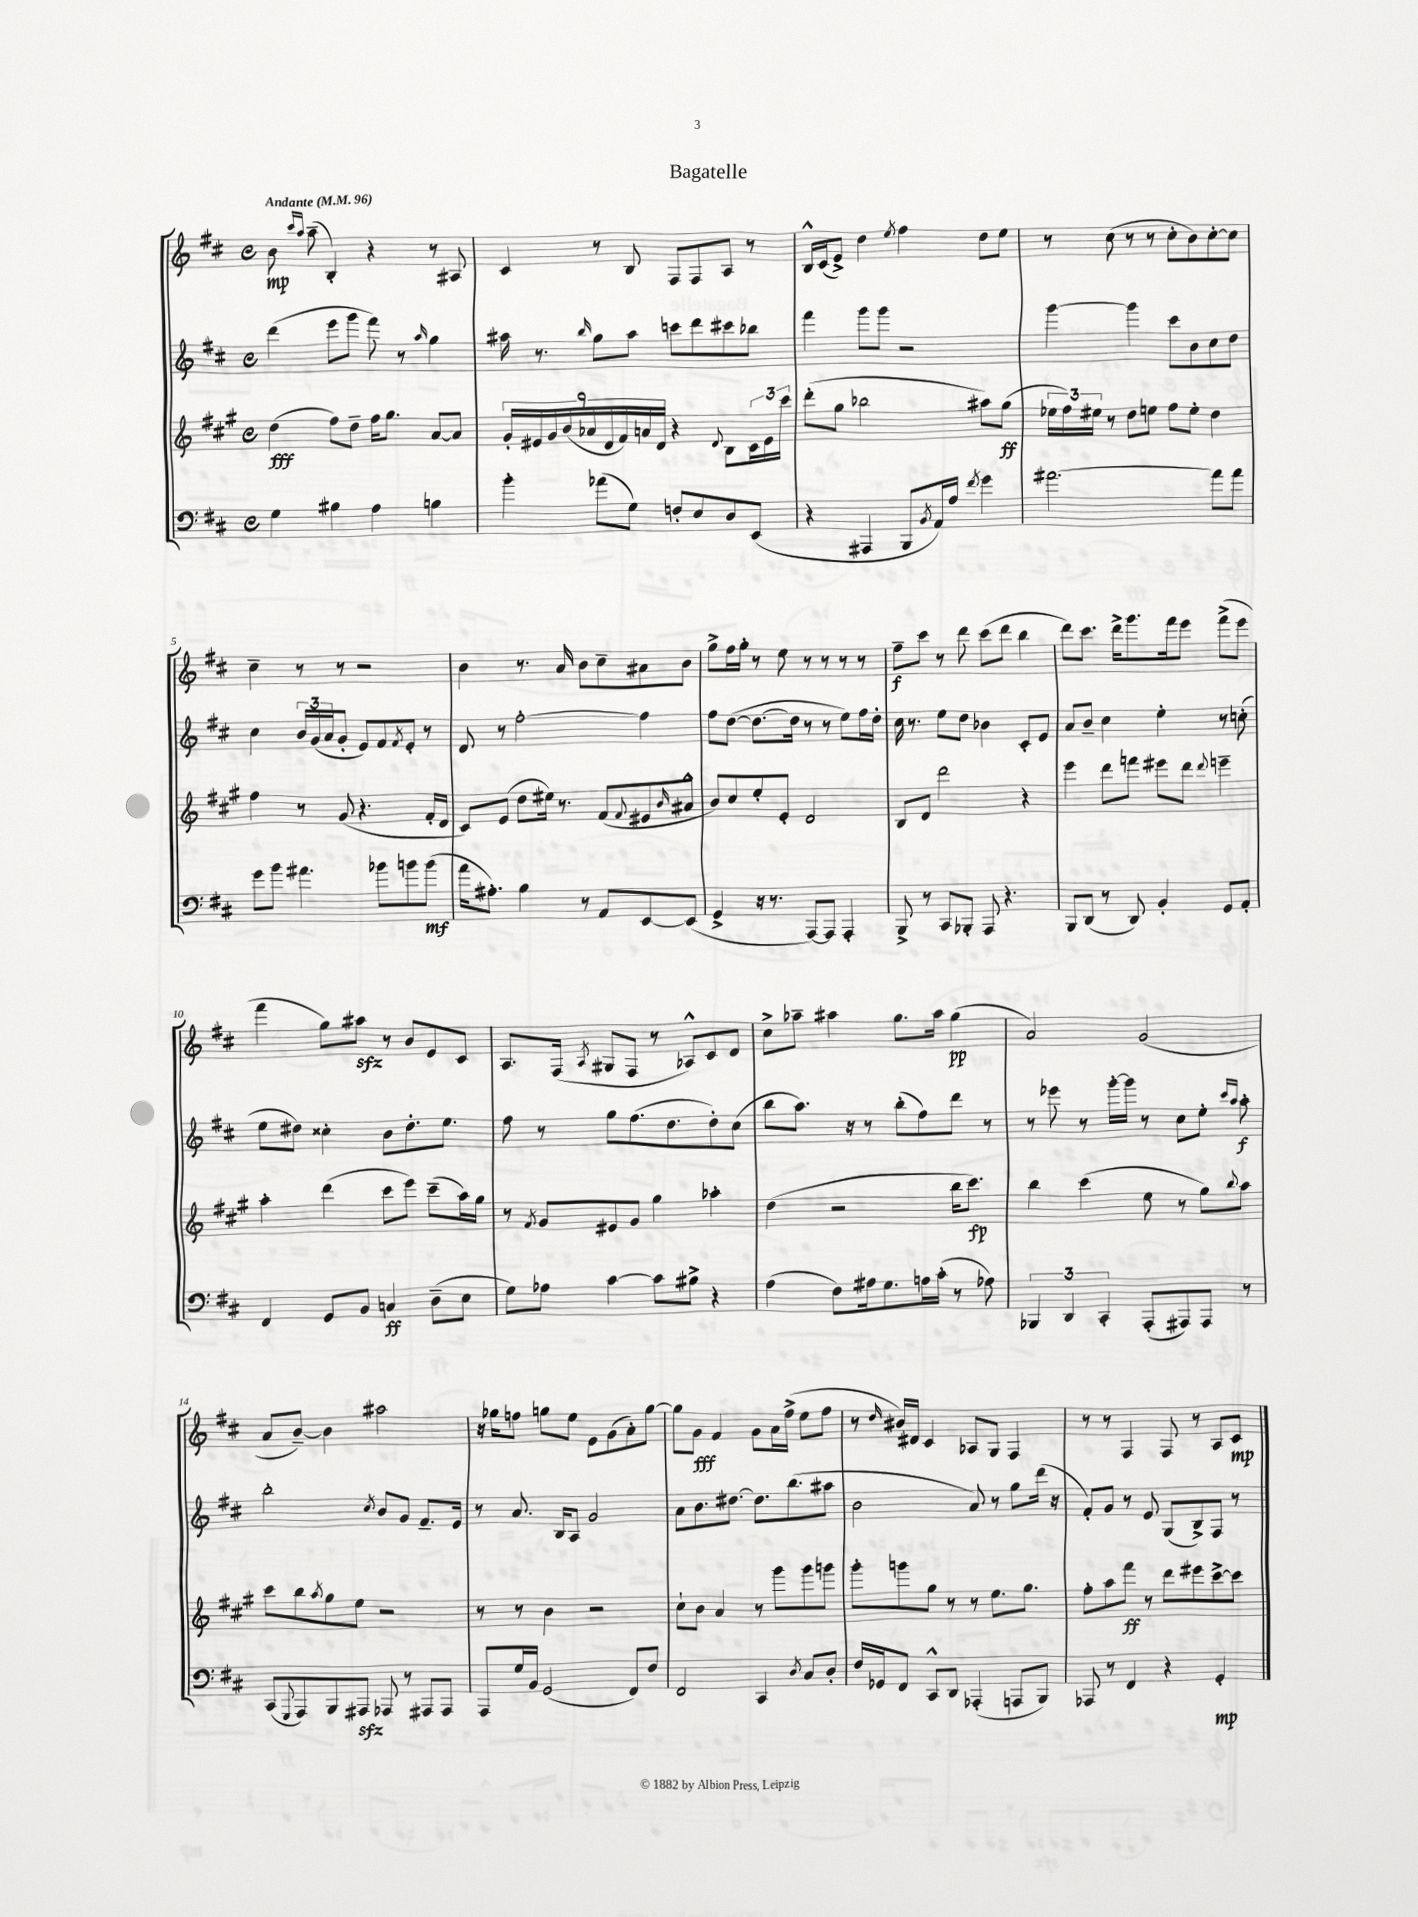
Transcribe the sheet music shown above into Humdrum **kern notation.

**kern	**dynam	**kern	**dynam	**kern	**dynam	**kern	**dynam
*part4	*part4	*part3	*part3	*part2	*part2	*part1	*part1
*staff4	*staff4	*staff3	*staff3	*staff2	*staff2	*staff1	*staff1
*clefF4	*	*clefG2	*	*clefG2	*	*clefG2	*
*k[f#c#]	*	*k[f#c#g#]	*	*k[f#c#]	*	*k[f#c#]	*
*M4/4	*	*M4/4	*	*M4/4	*	*M4/4	*
*met(c)	*	*met(c)	*	*met(c)	*	*met(c)	*
*MM96	*	*MM96	*	*MM96	*	*MM96	*
=1	=1	=1	=1	=1	=1	=1	=1
!	!	!	!	!	!	!LO:TX:a:B:t=Andante	!
4G\	.	(4dd\	fff	(4ddd\	.	8b\	mp
.	.	.	.	.	.	16qqccc#/LL	.
.	.	.	.	.	.	16qqaa/JJ	.
.	.	.	.	.	.	(8aa~\	.
4B#X\	.	8ff#\L)	.	8eee\L	.	4B'/)	.
.	.	8dd~\J	.	8ggg\J	.	.	.
4A\	.	16ff#\KL	.	8fff#\)	.	4r	.
.	.	8.gg#\J	.	.	.	.	.
.	.	.	.	8r	.	.	.
.	.	.	.	16qqaa/	.	.	.
4Bn\	.	[8a/L	.	4gg\	.	8r	.
.	.	8a/J]	.	.	.	8A#X/	.
=2	=2	=2	=2	=2	=2	=2	=2
4b'\	.	18g#'/LL	.	16aa#X\	.	4c#/	.
.	.	18e#X/	.	.	.	.	.
.	.	.	.	8.r	.	.	.
.	.	18g#/	.	.	.	.	.
.	.	(18b/	.	.	.	.	.
.	.	18a-X/	.	.	.	.	.
.	.	.	.	16qqbb/	.	.	.
(8a-X\L	.	.	.	8gg\L	.	8r	.
.	.	18d/	.	.	.	.	.
.	.	18f#/)	.	.	.	.	.
8G\J)	.	.	.	8aa#\J	.	8B/	.
.	.	18an/	.	.	.	.	.
.	.	18d/JJ	.	.	.	.	.
8Fn'/L	.	4r	.	8cccn\L	.	8F#/L	.
8E/	.	.	.	8ddd\	.	8F#/	.
.	.	8qqd/	.	.	.	.	.
8D/	.	8B\L	.	8ccc#X\	.	8A/J	.
(8EE/J	.	24c#\L	.	8bb-X\J	.	8r	.
.	.	24e#\	.	.	.	.	.
.	.	24ccc#\JJ	.	.	.	.	.
=3	=3	=3	=3	=3	=3	=3	=3
4r	.	(8ddd'\L	.	4fff#\	.	16B^^/LL	.
.	.	.	.	.	.	(16c#/J	.
.	.	8gg#\J	.	.	.	8e^/J)	.
4AAA#X/	.	2bb-X\	.	8ggg\L	.	4dd\	.
.	.	.	.	8ggg\J	.	.	.
.	.	.	.	.	.	8qee/	.
8BBB/L	.	.	.	2r	.	4ff#\	.
8qBB/	.	.	.	.	.	.	.
16AA/L)	.	.	.	.	.	.	.
16A/JJ	.	.	.	.	.	.	.
8qf#/	.	.	.	.	.	.	.
4g\	.	8aa#X\L)	.	.	.	8dd\L	.
.	.	(8gg#\J	ff	.	.	8ee\J	.
=4	=4	=4	=4	=4	=4	=4	=4
[2.a#X\	.	24ee-X\LL	.	[4ggg\	.	8r	.
.	.	24ff#\)	.	.	.	.	.
.	.	24ee#X\JJ	.	.	.	.	.
.	.	8r	.	.	.	(8cc#\	.
.	.	8dd\L	.	4ggg\]	.	8r	.
.	.	8een\J	.	.	.	8r	.
.	.	8ff#\L	.	8ccc#\L	.	8cc#'\L	.
.	.	8ee'\J	.	8b\	.	8b\)	.
8a#\L]	.	4dd\	.	8cc#\	.	[8cc#'\	.
8a#\J	.	.	.	8dd\J	.	8cc#\J]	.
!!LO:LB:g=z
=5	=5	=5	=5	=5	=5	=5	=5
8g\L	.	4ff#\	.	4cc#\	.	4cc#~\	.
8b\J	.	.	.	.	.	.	.
4.a#X\	.	8r	.	24b/LL	.	8r	.
.	.	.	.	(24g/	.	.	.
.	.	.	.	24a/J	.	.	.
.	.	(8g#/	.	8g'/J	.	8r	.
.	.	4.r	.	8e/L)	.	2r	.
8b-X\L	.	.	.	8f#/	.	.	.
.	.	.	.	8qf#/	.	.	.
8bn\	.	.	.	8e'/J	.	.	.
(8b\J	mf	16f#'/LL	.	8r	.	.	.
.	.	16d/JJ	.	.	.	.	.
=6	=6	=6	=6	=6	=6	=6	=6
16a\KL	.	8c#/L)	.	8d/	.	4b\	.
8.A#X'\J)	.	.	.	.	.	.	.
.	.	(8e/J	.	8r	.	.	.
4B\	.	8dd\L	.	[2ff#'\	.	8.r	.
.	.	16ee#X\Jk)	.	.	.	.	.
.	.	8.r	.	.	.	16a/	.
8r	.	.	.	.	.	8b\L	.
8AA/L	.	(8f#/L	.	.	.	8cc#~\	.
.	.	8qqf#/	.	.	.	.	.
[8EE/	.	8e#X/	.	4ff#\]	.	8a#X\	.
.	.	16qqb/	.	.	.	.	.
(8EE/J]	.	8a#X^^/J	.	.	.	8b\J	.
=7	=7	=7	=7	=7	=7	=7	=7
4GG^/	.	8b/L)	.	8ff#\L	.	8gg^\L	.
.	.	8cc#/	.	([8dd\J	.	16ff#\L	.
.	.	.	.	.	.	16gg'\JJ	.
16r	.	8ee'/	.	8.dd\L_	.	8r	.
8.r	.	.	.	.	.	.	.
.	.	8e'/J	.	.	.	8ee\	.
.	.	.	.	16dd\Jk]	.	.	.
[8AAA/L)	.	2d/	.	8r	.	8r	.
8AAA/J]	.	.	.	8r	.	8r	.
4AAA'/	.	.	.	8ee\L)	.	8r	.
.	.	.	.	16ff#\L	.	8r	.
.	.	.	.	16dd'\JJ	.	.	.
=8	=8	=8	=8	=8	=8	=8	=8
8BBB^/	.	8B/L	.	16cc#\	.	8ff#~\L	f
.	.	.	.	8.r	.	.	.
8r	.	8d/J	.	.	.	8ccc#\J	.
8CC#/L	.	2ddd\	.	8ee\L	.	8r	.
8BBB-X'/J	.	.	.	8dd\J	.	8ddd\	.
8AAA/	.	.	.	4b-X\	.	(8ccc#\L	.
4.r	.	.	.	.	.	8ddd\J	.
.	.	4r	.	8c#'/L	.	4bb\	.
.	.	.	.	8e/J	.	.	.
=9	=9	=9	=9	=9	=9	=9	=9
8BBB/L	.	4eee\	.	8a/L	.	8ddd\L)	.
(8DD/J	.	.	.	8b~/J	.	8.ccc#\J	.
8r	.	8ddd\L	.	4cc#\	.	.	.
.	.	.	.	.	.	16ddd^\KL	.
8DD/)	.	8fffn\J	.	.	.	8.ggg\	.
4BB'/	.	8eee#X\L	.	4ee'\	.	.	.
.	.	.	.	.	.	16fff#\k	.
.	.	8ddd\J	.	.	.	8eee\J	.
.	.	8qqddd/	.	.	.	.	.
8GG/L	.	4eeen~\	.	8r	.	(8fff#^\L	.
8AA'/J	.	.	.	(8ccn'\	.	8eee\J	.
!!LO:LB:g=z
=10	=10	=10	=10	=10	=10	=10	=10
4FF#/	.	4aa'\	.	8ee\L	.	4fff#\	.
.	.	.	.	8dd#X\J)	.	.	.
8GG/L	.	(4ddd\	.	4cc##X'\	.	8gg\L)	.
8BB/J	.	.	.	.	.	8aa#Xzz\J	.
4Cn/	ff	8ccc#\L	.	8b\L	.	8r	.
.	.	8eee\J)	.	8.dd#'\	.	8b/L	.
(8D~\L	.	(8ccc#~\L	.	.	.	8e/	.
.	.	.	.	8.ee\J	.	.	.
8E\J	.	16aa\L)	.	.	.	8c#/J	.
.	.	16gg#\JJ	.	.	.	.	.
=11	=11	=11	=11	=11	=11	=11	=11
8G\L)	.	8r	.	8ff#\	.	8.A/L	.
.	.	8qf#/	.	.	.	.	.
8A-X\J	.	8g#/L	.	8r	.	.	.
.	.	.	.	.	.	(16F#/Jk	.
.	.	.	.	.	.	8qA/	.
[4c#\	.	8e#X/	.	8gg\L	.	8G#X/L	.
.	.	8g#/J	.	(8.ff#\	.	8F#/J	.
8c#\L]	.	4gg#\	.	.	.	8r	.
.	.	.	.	8.dd\	.	.	.
8B#X^\J	.	.	.	.	.	8A-X^^/L)	.
4r	.	4aa-X'\	.	8dd'\)	.	8c#/	.
.	.	.	.	(8cc#\J	.	8d/J	.
=12	=12	=12	=12	=12	=12	=12	=12
(4A\	.	(4dd\	.	8bb\L	.	8cc#^\L	.
.	.	.	.	8.aa\J)	.	8aa-X~\J	.
8F#\L)	.	2r	.	.	.	4aa#X\	.
.	.	.	.	16r	.	.	.
16A#X\k	.	.	.	8r	.	.	.
8.G\	.	.	.	.	.	.	.
.	.	.	.	(8bb'\L	.	8.gg\L	.
16An\L	.	.	.	8ff#\)	.	.	.
(16c#'\JJ	.	.	.	.	.	16aa#\Jk	.
8r	.	16bb\KL	.	8ddd\J	.	(4gg\	pp
.	.	8.ccc#\J)	fp	.	.	.	.
8A-X\)	.	.	.	8r	.	.	.
=13	=13	=13	=13	=13	=13	=13	=13
6BBB-X/	.	4bb\	.	8r	.	2a/)	.
.	.	.	.	8eee-X\	.	.	.
6DD/	.	.	.	.	.	.	.
.	.	(4ccc#\	.	8r	.	.	.
6CC#'/	.	.	.	.	.	.	.
.	.	.	.	[16ggg'\LL	.	.	.
.	.	.	.	16ggg\JJ]	.	.	.
(8AAA'/L	.	8ee\	.	8r	.	(2g/	.
8AAA#X/)	.	8r	.	8cc#\L	.	.	.
8AAA#/J	.	8gg#\L)	.	8ee'\J	.	.	.
.	.	.	.	16qqccc#/LL	.	.	.
.	.	8qqbb/	.	16qqaa/JJ	.	.	.
8r	.	8aa\J	.	8aa'\	f	.	.
!!LO:LB:g=z
=14	=14	=14	=14	=14	=14	=14	=14
(8CC#/L	.	8ccc#\L	.	2bb'\	.	8a/L	.
8qqGGG/	.	.	.	.	.	.	.
8AAA/)	.	8bb\	.	.	.	[8b~/J)	.
.	.	8qaa/	.	.	.	.	.
8BBB/	.	8gg#\	.	.	.	4b\]	.
8AAA#Xzz/J	.	8ee\J	.	.	.	.	.
.	.	.	.	8qcc#/	.	.	.
8AAA-X/	.	2r	.	8b/L	.	2aa#X\	.
8r	.	.	.	8g/J	.	.	.
8AAA#X/L	.	.	.	8.f#~/L	.	.	.
8AAA#/J	.	.	.	.	.	.	.
.	.	.	.	16e/Jk	.	.	.
=15	=15	=15	=15	=15	=15	=15	=15
8AAA/L	.	8r	.	8r	.	16r	.
.	.	.	.	.	.	16gg-X\KL	.
16G/L	.	8r	.	8.a/	.	8ffn\J	.
16BB/JJ	.	.	.	.	.	.	.
(2GG/	.	4b\	.	.	.	8ggn\L	.
.	.	.	.	16B/KL	.	.	.
.	.	.	.	8A/J	.	8ee\J	.
.	.	2r	.	2g/	.	8e\L	.
.	.	.	.	.	.	(8g\	.
8FF#/L)	.	.	.	.	.	8a'\)	.
8F#/J	.	.	.	.	.	[8gg\J	.
=16	=16	=16	=16	=16	=16	=16	=16
2FF#/	.	8cc#`\L	.	8a\L	.	8gg\L]	.
.	.	8b\J	.	8.b\	.	8g\J	fff
.	.	4a/	.	.	.	4f#/	.
.	.	.	.	[8.dd#X\J	.	.	.
4CC#/	.	8r	.	8.dd#\L]	.	8g\L	.
.	.	8ggg#\L	.	.	.	16a\L	.
.	.	.	.	(8.bb\	.	(16ff#^\JJ	.
8qD/	.	.	.	.	.	.	.
8C#/L	.	8ggg#\	.	.	.	8ee\L	.
8D'/J	.	8gggn\J	.	8aa#X\J	.	8ff#\J	.
=17	=17	=17	=17	=17	=17	=17	=17
16F#/LL	.	8ggg#'\L	.	2b\	.	8r	.
16GG-X/J	.	.	.	.	.	.	.
.	.	.	.	.	.	16qqdd/	.
8FF#/J	.	8gggn\	.	.	.	16b#X/LL)	.
.	.	.	.	.	.	16d#X/JJ	.
8CC#^^/L	.	8gg#\J	.	.	.	4c#/	.
8DD/J	.	8r	.	.	.	.	.
(4AAA-X'/	.	8r	.	8a/)	.	8A-X/L	.
.	.	8.ee\L	.	8r	.	8G/J	.
8AAAn/L	.	.	.	8gg\L	.	4F#/	.
.	.	8.gg#\J	.	.	.	.	.
8BBB/J)	.	.	.	(16ddd\Jk	.	.	.
.	.	.	.	16r	.	.	.
=18	=18	=18	=18	=18	=18	=18	=18
8AAA-X/	.	8ff#'\L	.	8f#'/L)	.	8r	.
8r	.	8aa\	.	8g/J	.	8r	.
4FF#/	.	8fff#\J	ff	8r	.	4F#/	.
.	.	8r	.	8e/	.	.	.
4r	.	8ddd\L	.	(8G/L	.	8F#/	.
.	.	8eee#X\	.	8B^/)	.	8r	.
4GG'/	mp	[8ccc#^\	.	8F#/J	.	8A/L	.
.	.	8ccc#\J]	.	8r	.	8c#/J	mp
==	==	==	==	==	==	==	==
*-	*-	*-	*-	*-	*-	*-	*-
